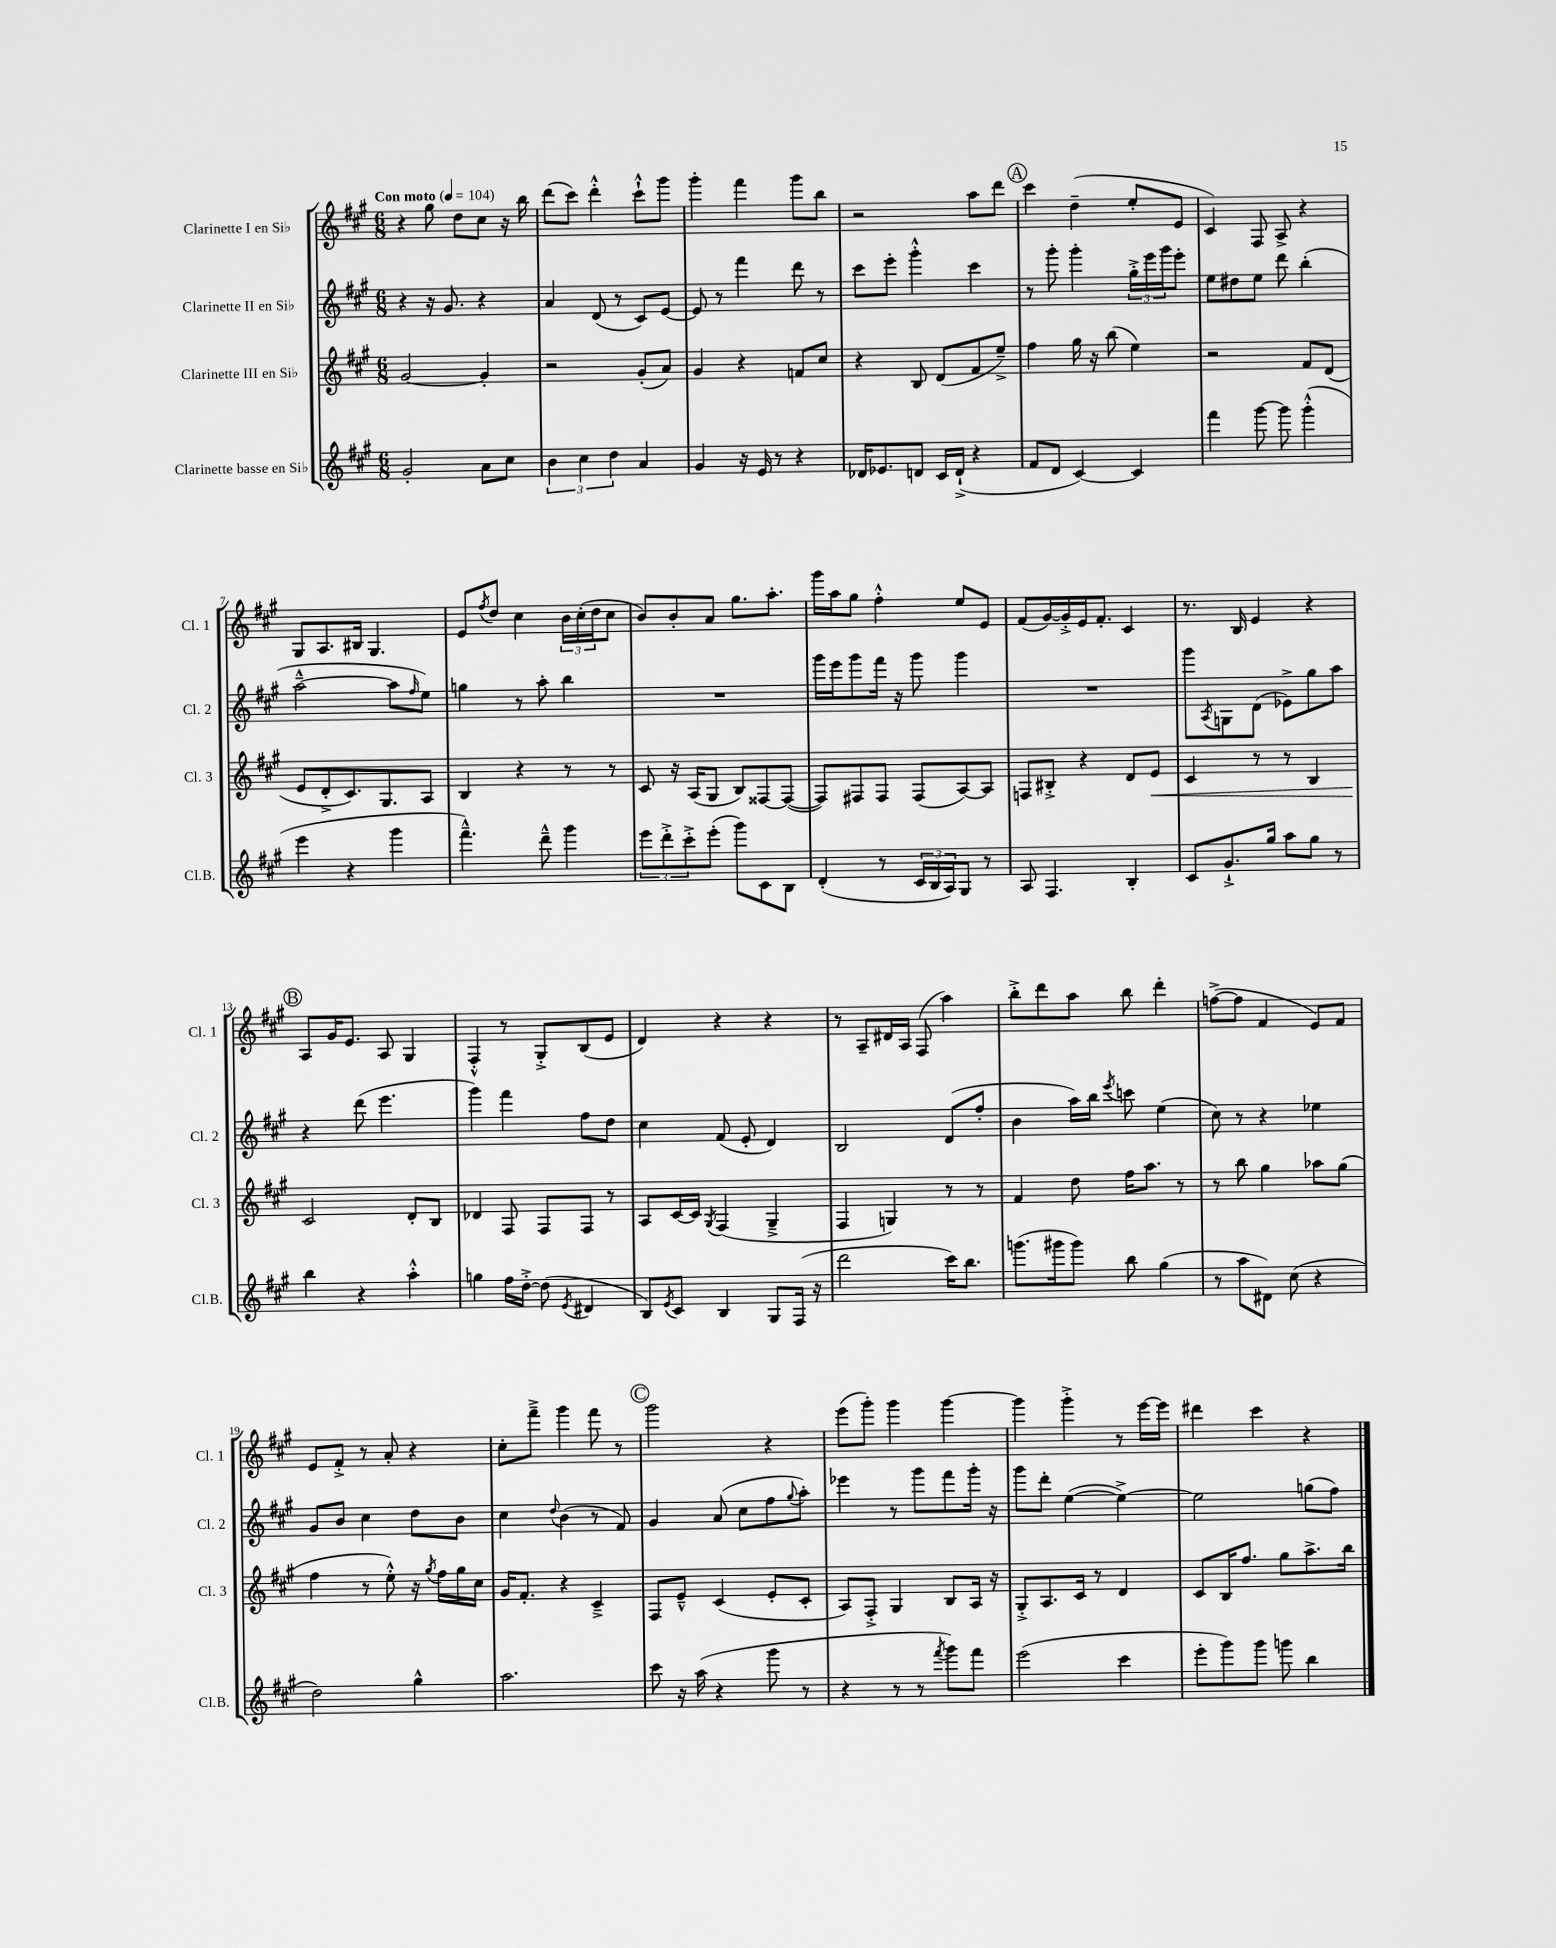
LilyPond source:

<<
\new StaffGroup <<
\new Staff = "s0" \with { instrumentName = "Clarinette I en Sib" shortInstrumentName = "Cl. 1" } {
    \clef treble \key a \major \numericTimeSignature \time 6/8 \tempo "Con moto" 4 = 104
    r4 gis''8 d''8 cis''8 r16 b''16 |
    d'''8( cis'''8) d'''4-.-^ cis'''8-!-^ gis'''8 |
    gis'''4-. fis'''4 gis'''8 b''8 |
    r2 a''8 d'''8 |
    \mark \markup { \circle "A" } cis'''4 d''4--( e''8-. e'8 |
    cis'4) fis8 a8-> r4 |
    gis8 a8. bis16 gis4. |
    e'8 \acciaccatura { fis''8 } d''8 cis''4 \tuplet 3/2 { b'16 cis''16-.( d''16 } cis''8 |
    b'8) b'8-. a'8 gis''8. a''8.-. |
    gis'''16 a''16 gis''8 fis''4-.-^ e''8 e'8 |
    fis'8( gis'16~) gis'16-.-> e'16 fis'8.-. cis'4 |
    r8. b16 e'4 r4 |
    \mark \markup { \circle "B" } a8 gis'16 e'8. a8 gis4 |
    fis4-.-^ r8 gis8-.-> b8( e'8 |
    d'4) r4 r4 |
    r8 a8-- dis'16 a16 fis8( a''4) |
    b''8-.-> d'''8 a''8 b''8 d'''4-. |
    f''8~->( f''8 fis'4 e'8) fis'8 |
    e'8 fis'8-.-> r8 a'8-. r4 |
    cis''8-. fis'''8---> gis'''4 fis'''8 r8 |
    \mark \markup { \circle "C" } gis'''2 r4 |
    e'''8( gis'''8-.) gis'''4 gis'''4~ |
    gis'''4 gis'''4-.-> r8 e'''16~ e'''16 |
    dis'''4 cis'''4 r4 \bar "|." |
}
\new Staff = "s1" \with { instrumentName = "Clarinette II en Sib" shortInstrumentName = "Cl. 2" } {
    \clef treble \key a \major \numericTimeSignature \time 6/8
    r4 r16 gis'8. r4 |
    a'4 d'8( r8 cis'8) e'8~ |
    e'8 r8 fis'''4 d'''8 r8 |
    cis'''8 e'''8-. gis'''4-.-^ cis'''4 |
    \mark \markup { \circle "A" } r8 gis'''8-. gis'''4-. \tuplet 3/2 { gis''16-.-> e'''16 gis'''16 } e'''8-. |
    e''8 dis''8 e''8 d'''8 b''4-.( |
    a''2~---^ a''8 \grace { fis''16 } e''8) |
    g''4 r8 a''8-. b''4 |
    R2. |
    gis'''16 e'''16 gis'''8 fis'''16 r16 gis'''8 gis'''4 |
    R2. |
    gis'''8 \acciaccatura { a8 } g8 d'8( ees'8->) gis''8 a''8 |
    \mark \markup { \circle "B" } r4 d'''8( e'''4. |
    gis'''4) fis'''4 fis''8 d''8 |
    cis''4 fis'8( e'8-. d'4) |
    b2 d'8( fis''8-. |
    b'4 a''16) b''16 \acciaccatura { e'''8 } c'''8 e''4( |
    cis''8) r8 r4 ees''4 |
    gis'8 b'8 cis''4 d''8 b'8 |
    cis''4 \appoggiatura { d''8 } b'4( r8 fis'8) |
    \mark \markup { \circle "C" } gis'4 a'8( cis''8 fis''8 \appoggiatura { gis''8 } a''8-.) |
    ees'''4 r8 gis'''8 fis'''8 gis'''16-. r16 |
    gis'''8 d'''8-. e''4~( e''4~->) |
    e''2 g''8( fis''8) \bar "|." |
}
\new Staff = "s2" \with { instrumentName = "Clarinette III en Sib" shortInstrumentName = "Cl. 3" } {
    \clef treble \key a \major \numericTimeSignature \time 6/8
    gis'2~ gis'4-. |
    r2 gis'8-.( a'8) |
    gis'4 r4 f'8 cis''8 |
    r4 b8 d'8( fis'8 e''8--->) |
    \mark \markup { \circle "A" } fis''4 gis''16 r16 b''8( e''4) |
    r2 fis'8 d'8( |
    e'8 d'8-.-> cis'8.) gis8. a8 |
    b4 r4 r8 r8 |
    cis'8 r16 a16( gis8 b8) fisis8~ fisis8~( |
    fisis8) fis8 fis8 fis8( a8~) a8 |
    f8 bis8-.-> r4 d'8 e'8\< |
    cis'4 r8 r8 b4 |
    \mark \markup { \circle "B" } cis'2\! d'8-. b8 |
    des'4 fis8 fis8 fis8 r8 |
    a8 cis'16~ cis'16 \acciaccatura { gis8 } fis4( gis4---> |
    fis4 g4) r8 r8 |
    fis'4 d''8 fis''16 a''8. r8 |
    r8 b''8 gis''4 aes''8 gis''8( |
    fis''4 r8 e''8-.-^) r16 \acciaccatura { gis''8 } fis''16 gis''16 cis''16 |
    gis'16 fis'8.-. r4 cis'4---> |
    \mark \markup { \circle "C" } fis8 e'8---^ cis'4( e'8-. cis'8-. |
    a8) fis8-.-> gis4 b8 a16 r16 |
    gis8-.-> a8. cis'16 r8 d'4 |
    cis'8 b16 fis''8. gis''8 a''8.-> b''16 \bar "|." |
}
\new Staff = "s3" \with { instrumentName = "Clarinette basse en Sib" shortInstrumentName = "Cl.B." } {
    \clef treble \key a \major \numericTimeSignature \time 6/8
    gis'2-. a'8 cis''8 |
    \tuplet 3/2 { b'4 cis''4 d''4 } a'4 |
    gis'4 r16 e'16 r8 r4 |
    des'16 ees'8. d'8 cis'16 d'16-!->( r4 |
    \mark \markup { \circle "A" } fis'8 d'8 cis'4~) cis'4 |
    fis'''4 gis'''8~ gis'''8 gis'''4-.-^( |
    e'''4 r4 gis'''4 |
    fis'''4.---^) d'''8---^ gis'''4 |
    \tuplet 3/2 { e'''8 d'''8-.-> cis'''8-.-> } e'''8-.( gis'''8) cis'8 b8 |
    d'4-.( r8 \tuplet 3/2 { cis'16 b16 a16) } gis8 r8 |
    a8 fis4. b4-. |
    cis'8 gis'8.-!-> gis''16 a''8 gis''8 r8 |
    \mark \markup { \circle "B" } b''4 r4 a''4-.-^ |
    g''4 fis''16 d''16~-.-> d''8( \acciaccatura { e'8 } dis'4 |
    b8) \acciaccatura { e'8 } cis'8 b4 gis8 fis16( r16 |
    d'''2 cis'''16) b''8. |
    g'''8.( gis'''16 gis'''8) b''8 gis''4( |
    r8 a''8 dis'8) cis''8( r4 |
    d''2) gis''4-^ |
    a''2. |
    \mark \markup { \circle "C" } cis'''8 r16 a''16( r4 gis'''8 r8 |
    r4 r8 r8 \acciaccatura { fis'''8 } gis'''8) fis'''8 |
    e'''2( cis'''4 |
    e'''8-. gis'''8) gis'''8 g'''8 b''4 \bar "|." |
}
>>
>>
